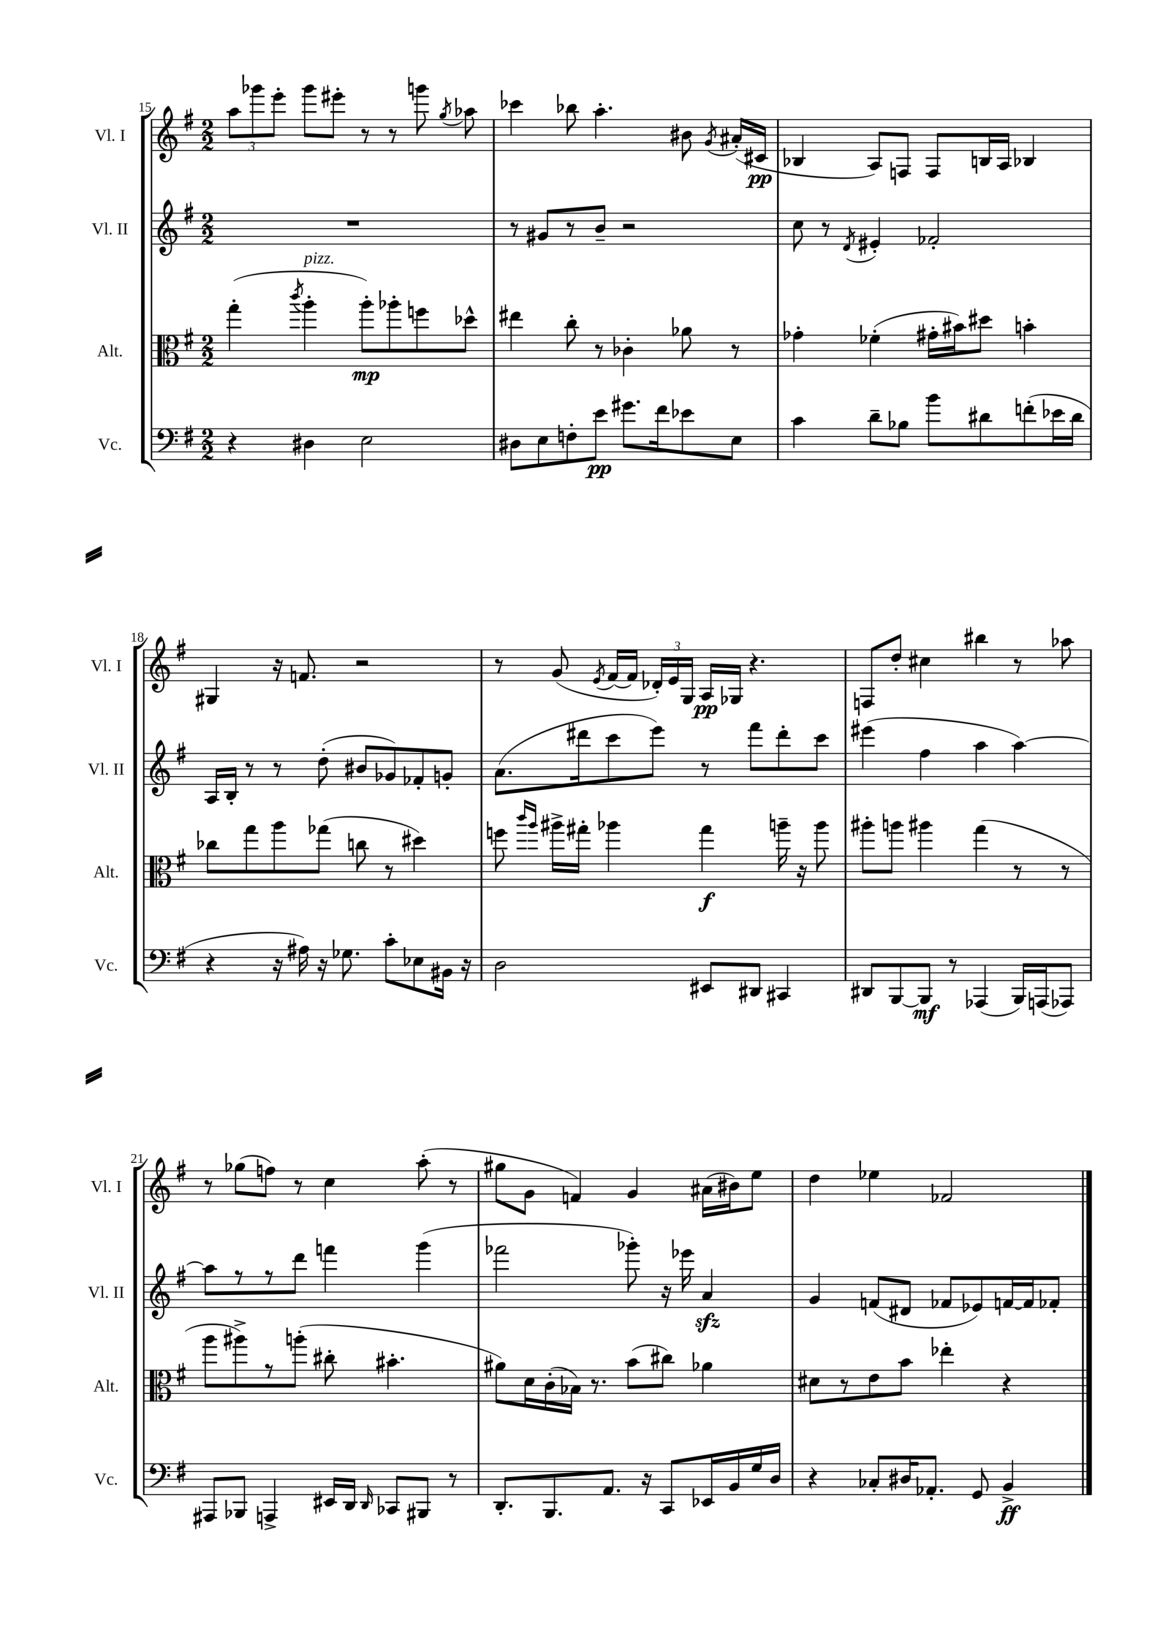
<<
\new StaffGroup <<
\new Staff = "s0" \with { instrumentName = "Vl. I" shortInstrumentName = "Vl. I" } {
    \clef treble \key g \major \numericTimeSignature \time 2/2
    \autoBeamOff \tuplet 3/2 { a''8[ ges'''8 e'''8]-. } ges'''8[ eis'''8]-. r8 r8 g'''8 \acciaccatura { g''8 } aes''8 |
    ces'''4 bes''8 a''4.-. bis'8 \acciaccatura { g'8 } ais'16[-.( cis'16]\pp |
    bes4 a8[) f8] f8[ b16 a16] bes4 |
    gis4 r16 f'8. r2 |
    r8 g'8( \acciaccatura { e'8 } fis'16[~ fis'16] \tuplet 3/2 { des'16[-.) e'16 g16] } a16[\pp ges16] r4. |
    f8[ d''8]-. cis''4 bis''4 r8 aes''8 |
    r8 ges''8[( f''8]) r8 c''4 a''8-.( r8 |
    gis''8[ g'8] f'4) g'4 ais'16[( bis'16) e''8] |
    d''4 ees''4 fes'2 \bar "|." |
}
\new Staff = "s1" \with { instrumentName = "Vl. II" shortInstrumentName = "Vl. II" } {
    \clef treble \key g \major \numericTimeSignature \time 2/2
    \autoBeamOff R1 |
    r8 gis'8[ r8 b'8]-- r2 |
    c''8 r8 \acciaccatura { d'8 } eis'4-. fes'2-. |
    a16[ b16]-. r8 r8 d''8-.( bis'8[ ges'8) fes'8-. g'8]-. |
    a'8.[( dis'''16 c'''8 e'''8]) r8 fis'''8[ dis'''8-. c'''8] |
    eis'''4( fis''4 a''4 a''4~) |
    a''8[ r8 r8 d'''8] f'''4 g'''4( |
    fes'''2 ges'''8-.) r16 ees'''16 a'4\sfz |
    g'4 f'8[( dis'8] fes'8[ ees'8) f'16~ f'16 fes'8]-. \bar "|." |
}
\new Staff = "s2" \with { instrumentName = "Alt." shortInstrumentName = "Alt." } {
    \clef alto \key g \major \numericTimeSignature \time 2/2
    \autoBeamOff g''4-.( \acciaccatura { c'''8 } a''4-.^\markup { \italic "pizz." } a''8[-.\mp) aes''8-. f''8 des''8]-^ |
    eis''4 c''8-. r8 ces'4-. aes'8 r8 |
    ges'4-. fes'4-.( gis'16[-. bis'16) dis''8] b'4-. |
    ces''8[ g''8 a''8 ges''8]( c''8 r8 dis''4) |
    f''8 \grace { c'''16[ a''16] } ais''16[-> gis''16]-. aes''4 gis''4\f a''16-- r16 a''8 |
    ais''8[-. a''8] ais''4 g''4( r8 r8 |
    a''8[ ais''8->) r8 a''8]-.( cis''8-. bis'4.-. |
    ais'8[) d'16 c'16-.( bes16]) r8. b'8[( cis''8]) aes'4 |
    dis'8[ r8 e'8 b'8] ees''4-. r4 \bar "|." |
}
\new Staff = "s3" \with { instrumentName = "Vc." shortInstrumentName = "Vc." } {
    \clef bass \key g \major \numericTimeSignature \time 2/2
    \autoBeamOff r4 dis4 e2 |
    dis8[ e8 f8-. e'8]\pp gis'8.[ fis'16 ees'8 e8] |
    c'4 d'8[-- bes8] b'8[ dis'8 f'8-.( ees'16 dis'16] |
    r4 r16 ais16) r16 ges8. c'8[-. ees8 bis,16] r16 |
    d2 eis,8[ dis,8] cis,4 |
    dis,8[ b,,8~ b,,8]\mf r8 aes,,4( b,,16[) a,,16( aes,,8]) |
    ais,,8[ bes,,8] a,,4-> eis,16[ d,16] \grace { d,16 } ces,8[ bis,,8] r8 |
    d,8.[-. b,,8. a,8.] r16 c,8[ ees,16 b,16 g16 d16] |
    r4 ces8[-. dis16 aes,8.]-. g,8 b,4->\ff \bar "|." |
}
>>
>>
\layout { \context { \Score currentBarNumber = #15 } }
